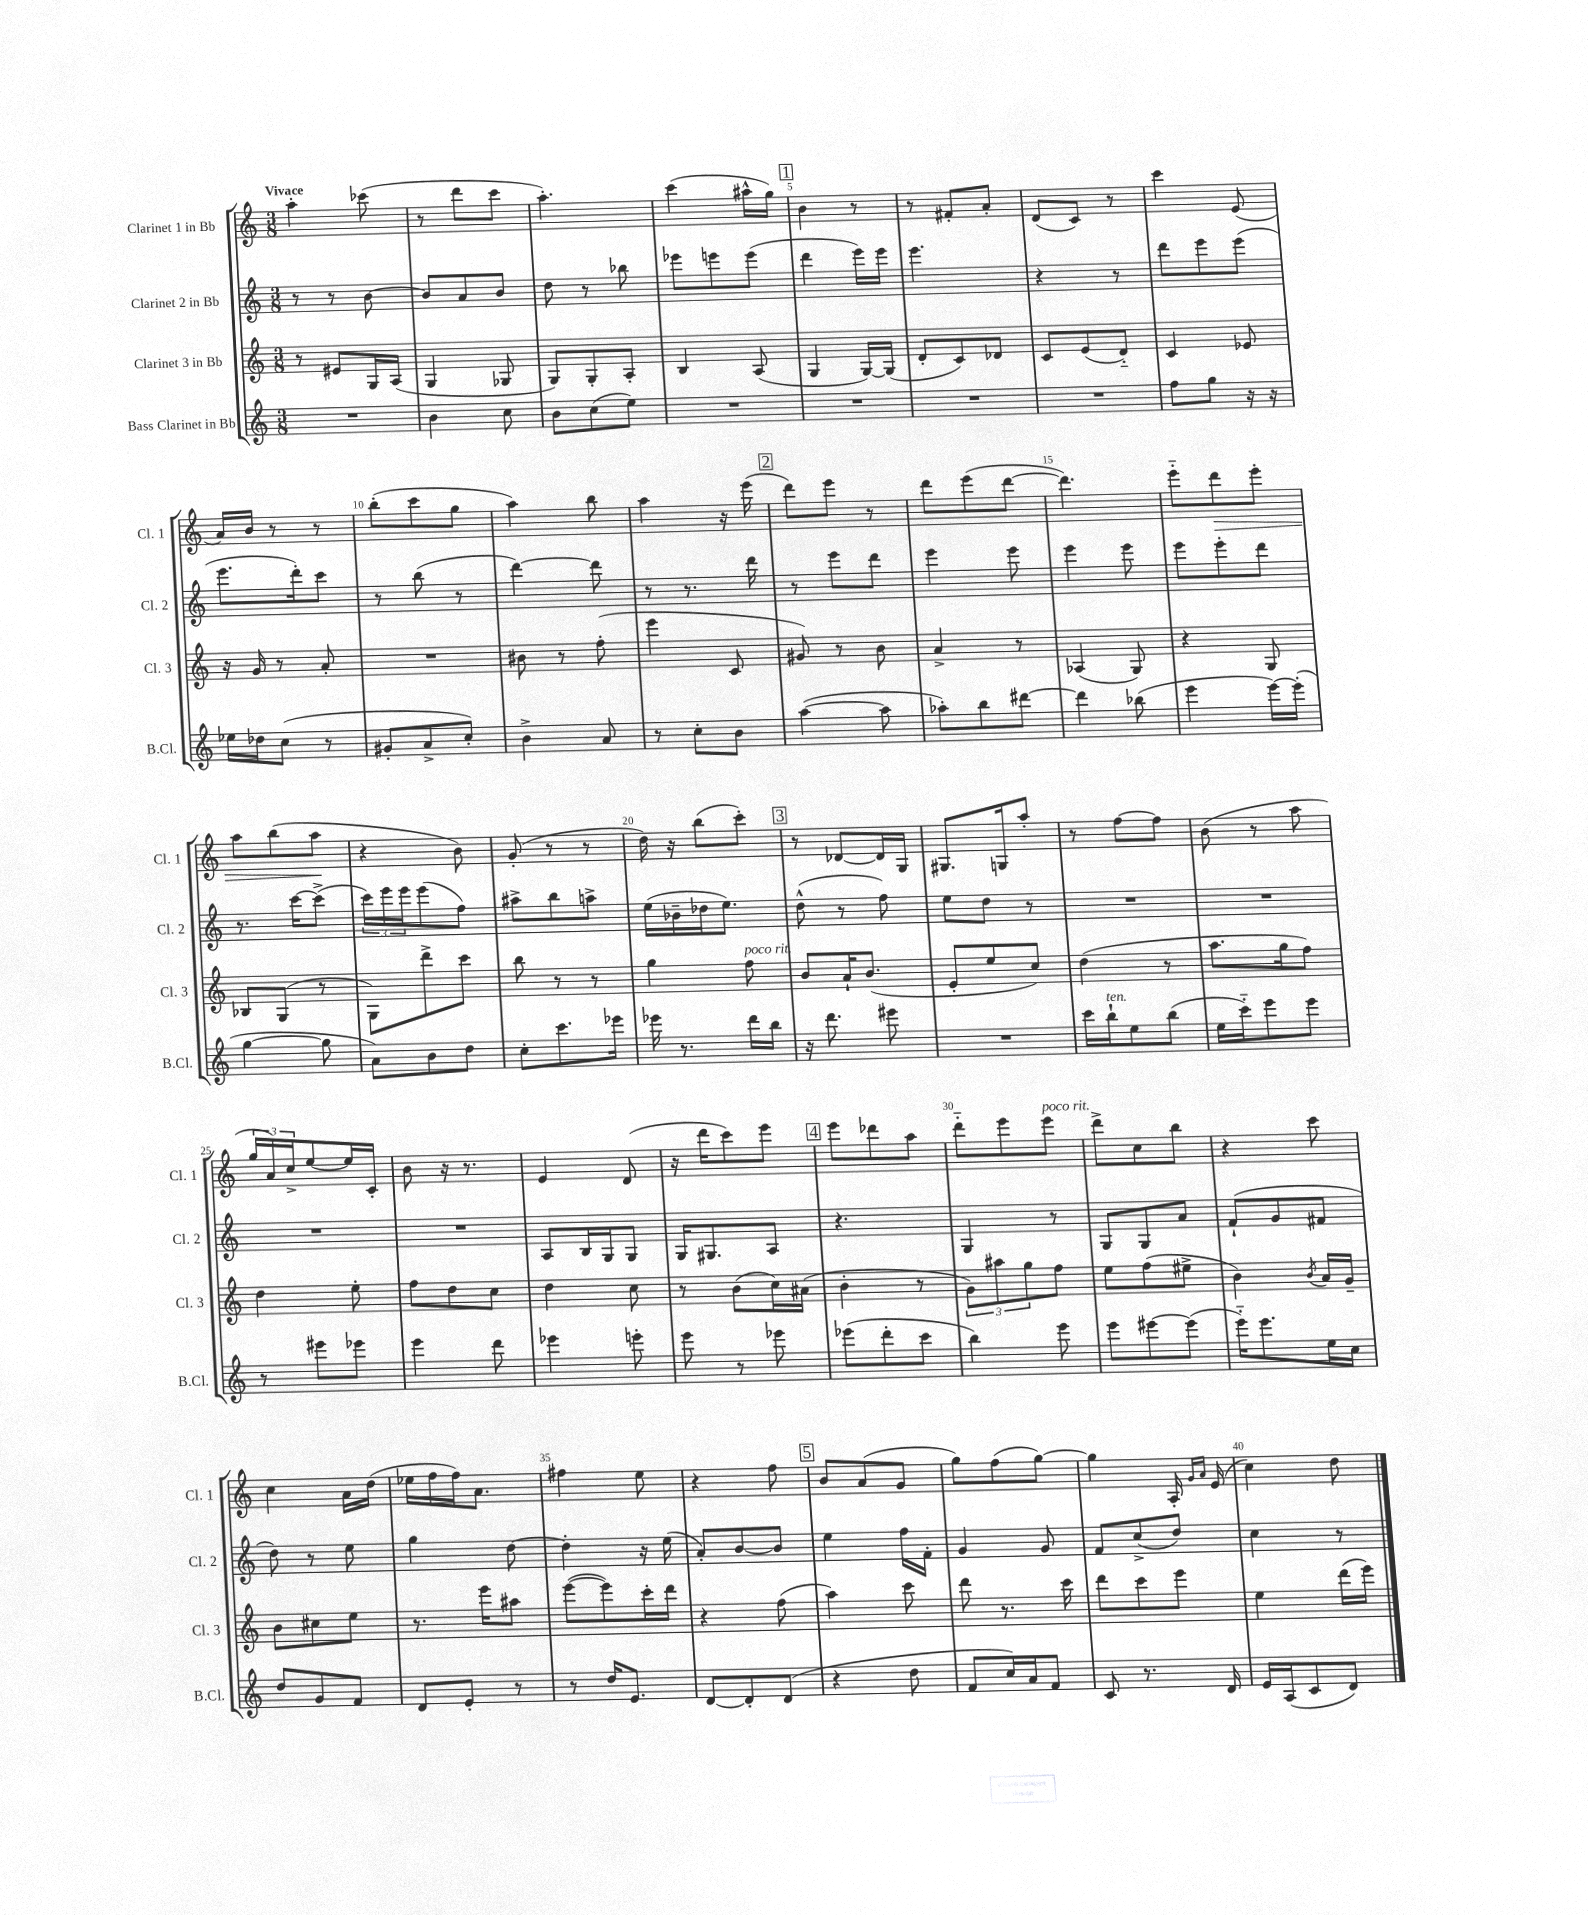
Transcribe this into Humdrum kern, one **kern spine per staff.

**kern	**kern	**kern	**kern	**dynam
*part4	*part3	*part2	*part1	*part1
*staff4	*staff3	*staff2	*staff1	*staff1
*I"Bass Clarinet in Bb	*I"Clarinet 3 in Bb	*I"Clarinet 2 in Bb	*I"Clarinet 1 in Bb	*
*I'B.Cl.	*I'Cl. 3	*I'Cl. 2	*I'Cl. 1	*
*clefG2	*clefG2	*clefG2	*clefG2	*
*k[]	*k[]	*k[]	*k[]	*
*M3/8	*M3/8	*M3/8	*M3/8	*
=1	=1	=1	=1	=1
!	!	!	!LO:TX:a:B:t=Vivace	!
4.r	8r	8r	4aa'\	.
.	8e#X/L	8r	.	.
.	16G/L	[8b\	(8ccc-X\	.
.	(16A/JJ	.	.	.
=2	=2	=2	=2	=2
4b\	4G/	8b/L]	8r	.
.	.	8a/	8ddd\L	.
8cc\	8G-X/	8b/J	8ccc\J	.
=3	=3	=3	=3	=3
8b\L	8G/L)	8dd\	4.aa'\)	.
(8cc\	8G'/	8r	.	.
8ee\J)	8A'/J	8bb-X\	.	.
=4	=4	=4	=4	=4
4.r	4B/	8eee-X\L	(4ccc\	.
.	.	8eeen\	.	.
.	(8A/	(8eee\J	16aa#X^^\LL	.
.	.	.	16gg\JJ)	.
!!LO:REH:place=s1:t=1
=5	=5	=5	=5	=5
4.r	4G/	4ddd\	4b\	.
.	[16G/LL)	16eee\LL)	8r	.
.	(16G/JJ]	16eee\JJ	.	.
=6	=6	=6	=6	=6
4.r	8d'/L	4.eee\	8r	.
.	8c/)	.	8f#X'/L	.
.	8d-X/J	.	8a'/J	.
=7	=7	=7	=7	=7
4.r	8c/L	4r	(8d/L	.
.	(8e/	.	8c/J)	.
.	8d/J)	8r	8r	.
=8	=8	=8	=8	=8
8ff\L	4c/	8ddd\L	4ccc\	.
8gg\J	.	8eee\	.	.
16r	8e-X/	(8eee\J	(8e/	.
16r	.	.	.	.
!!LO:LB:g=z
=9	=9	=9	=9	=9
16ee-X\LL	16r	8.eee\L	16a/LL)	.
16dd-X\J	16g/	.	16b/JJ	.
(8cc\J	8r	.	8r	.
.	.	16ddd'\k)	.	.
8r	8a'/	8ccc\J	8r	.
=10	=10	=10	=10	=10
8g#X'/L	4.r	8r	(8bb'\L	.
8a^/	.	(8bb\	8ccc\	.
8cc'/J)	.	8r	8gg\J	.
=11	=11	=11	=11	=11
4b^\	8b#X\	[4ddd\)	4aa\)	.
.	8r	.	.	.
8a/	(8ff'\	8ddd\]	8bb\	.
=12	=12	=12	=12	=12
8r	4eee\	8r	4aa\	.
8cc'\L	.	8.r	.	.
8b\J	8c/	.	16r	.
.	.	16ddd\	(16eee\	.
!!LO:REH:place=s1:t=2
=13	=13	=13	=13	=13
([4aa\	8g#X/)	8r	8ddd\L)	.
.	8r	8eee\L	8eee\J	.
8aa\]	8b\	8ddd\J	8r	.
=14	=14	=14	=14	=14
8aa-X'\L)	4a^/	4eee\	8ddd\L	.
8bb\	.	.	(8eee\	.
[8ddd#X\J	8r	8eee\	[8ddd\J	.
=15	=15	=15	=15	=15
4ddd#\]	(4A-X/	4eee\	4.ddd\])	.
(8bb-X\	8G/)	8eee\	.	.
=16	=16	=16	=16	=16
4eee\	4r	8eee\L	8eee\L	.
!	!	!	!	!LO:HP:b
.	.	8eee'\	8ddd\	>
[16eee\LL)	8G/	8ddd\J	8eee'\J	.
(16eee'\JJ]	.	.	.	.
!!LO:LB:g=z
=17	=17	=17	=17	=17
[4gg\	8B-X/L	8.r	8aa\L	.
.	(8G/J	.	(8bb\	.
.	.	[16ccc\KL	.	.
8gg\]	8r	(8ccc^\J]	8aa\J	.
.	.	.	.	]
=18	=18	=18	=18	=18
8a\L)	8G\L)	24ccc\LL)	4r	.
.	.	24eee\	.	.
.	.	24eee\J	.	.
8b\	8ddd^\	(8eee\	.	.
8dd\J	8ccc\J	8ff\J)	8b\)	.
=19	=19	=19	=19	=19
8cc'\L	8bb\	8aa#X^\L	(8g'/	.
8.ccc\	8r	8bb\	8r	.
.	8r	8aan^\J	8r	.
16eee-X\Jk	.	.	.	.
=20	=20	=20	=20	=20
16eee-X\	4gg\	(16ee\LL	16dd\)	.
8.r	.	16b-X~\	16r	.
.	.	16dd-X\J	(8bb\L	.
.	.	8.ee\J)	.	.
!	!LO:TX:a:i:t=poco rit.	!	!	!
16ddd\LL	8ff\	.	8ccc'\J)	.
16bb\JJ	.	.	.	.
!!LO:REH:place=s1:t=3
=21	=21	=21	=21	=21
16r	8b/L	(8dd^^\	8r	.
8.ddd\	.	.	.	.
.	16a`/K	8r	[8d-X/L	.
.	(8.b/J	.	.	.
8eee#X\	.	8ff\)	16d-/L]	.
.	.	.	16G/JJ	.
=22	=22	=22	=22	=22
4.r	8e'/L	8ee\L	8.G#X/L	.
.	8ee/	8dd\J	.	.
.	.	.	16Gn/k	.
.	8cc/J)	8r	8aa'/J	.
=23	=23	=23	=23	=23
16ccc\LL	(4dd\	4.r	8r	.
!LO:TX:a:i:t=ten.	!	!	!	!
16bb`\J	.	.	.	.
8ee\	.	.	[8ff\L	.
(8bb\J	8r	.	8ff\J]	.
=24	=24	=24	=24	=24
16ee\LL	8.aa\L	4.r	(8b\	.
16ccc\J)	.	.	.	.
8eee\	.	.	8r	.
.	16gg\k	.	.	.
8eee\J	8ff\J)	.	8aa\	.
!!LO:LB:g=z
=25	=25	=25	=25	=25
8r	4dd\	4.r	24gg/LL	.
.	.	.	24a/)	.
.	.	.	24cc^/J	.
8eee#X\L	.	.	[8ee/	.
8eee-X\J	8ee'\	.	16ee/L]	.
.	.	.	16c'/JJ	.
=26	=26	=26	=26	=26
4eee\	8ff\L	4.r	8b\	.
.	8dd\	.	16r	.
.	.	.	8.r	.
8ddd\	8cc\J	.	.	.
=27	=27	=27	=27	=27
4eee-X\	4dd\	8A/L	4e/	.
.	.	16B/L	.	.
.	.	16G/J	.	.
8eeen'\	8cc\	8G/J	(8d/	.
=28	=28	=28	=28	=28
8eee\	8r	16G/KL	16r	.
.	.	8.G#X/	16ddd\KL	.
8r	(8b\L	.	8ccc\)	.
8eee-X\	16cc\L)	8A/J	8eee\J	.
.	(16a#X\JJ	.	.	.
!!LO:REH:place=s1:t=4
=29	=29	=29	=29	=29
(8eee-X\L	4b'\	4.r	8eee\L	.
8ddd'\	.	.	8ddd-X\	.
8ccc\J	8r	.	8aa\J	.
=30	=30	=30	=30	=30
4bb\)	12g\L)	4G/	8ddd\L	.
.	12aa#X\	.	.	.
.	.	.	8eee\	.
.	12gg\	.	.	.
!	!	!	!LO:TX:a:i:t=poco rit.	!
8eee\	8ff\J	8r	8eee\J	.
=31	=31	=31	=31	=31
8eee\L	8ee\L	8G/L	8ddd^\L	.
[8eee#X\	(8ff\	8G/	8cc\	.
(8eee#\J]	8ee#X^\J	8a/J	8bb\J	.
=32	=32	=32	=32	=32
16eee\KL)	4b\)	(8f`/L	4r	.
8.eee\	.	.	.	.
.	.	8g/	.	.
.	8qb/	.	.	.
16ee\L	16a/LL	8f#X/J	8ccc\	.
16cc\JJ	16g~/JJ	.	.	.
!!LO:LB:g=z
=33	=33	=33	=33	=33
8dd/L	8b\L	8dd\)	4cc\	.
8g/	8cc#X\	8r	.	.
8f/J	8ee\J	8ee\	16a\LL	.
.	.	.	(16dd\JJ	.
=34	=34	=34	=34	=34
8d/L	8.r	4gg\	16ee-X\LL	.
.	.	.	16ff\	.
8e'/J	.	.	16ff\J)	.
.	16eee\KL	.	8.a\J	.
8r	8aa#X\J	[8dd\	.	.
=35	=35	=35	=35	=35
8r	([8eee\L	4dd'\]	4ff#X\	.
16dd/KL	8eee\])	.	.	.
8.e/J	.	.	.	.
.	16ccc'\L	16r	8ee\	.
.	16ddd\JJ	(16ee\	.	.
=36	=36	=36	=36	=36
[8d/L	4r	8a'/L)	4r	.
8d'/]	.	[8b/	.	.
(8d/J	(8ff\	8b/J]	8ff\	.
!!LO:REH:place=s1:t=5
=37	=37	=37	=37	=37
4r	4aa\)	4ee\	8b/L	.
.	.	.	(8a/	.
8dd\	8ccc\	16ff\LL	8g/J	.
.	.	16f'\JJ	.	.
=38	=38	=38	=38	=38
8f/L	8ddd\	4g/	8gg\L)	.
16cc/L)	8.r	.	(8ff\	.
16a/J	.	.	.	.
8f/J	.	8g/	[8gg\J)	.
.	16ccc\	.	.	.
=39	=39	=39	=39	=39
8c/	8ddd\L	8f/L	4gg\]	.
8.r	8ccc\	(8cc^/	.	.
.	8eee\J	8dd/J)	16A'/	.
.	.	.	16qqg/LL	.
.	.	.	16qqa/JJ	.
16d/	.	.	(16e/	.
=40	=40	=40	=40	=40
16e/LL	4ee\	4cc\	4cc\)	.
(16A/J	.	.	.	.
8c/	.	.	.	.
8d/J)	(16ddd\LL	8r	8dd\	.
.	16eee\JJ)	.	.	.
==	==	==	==	==
*-	*-	*-	*-	*-
